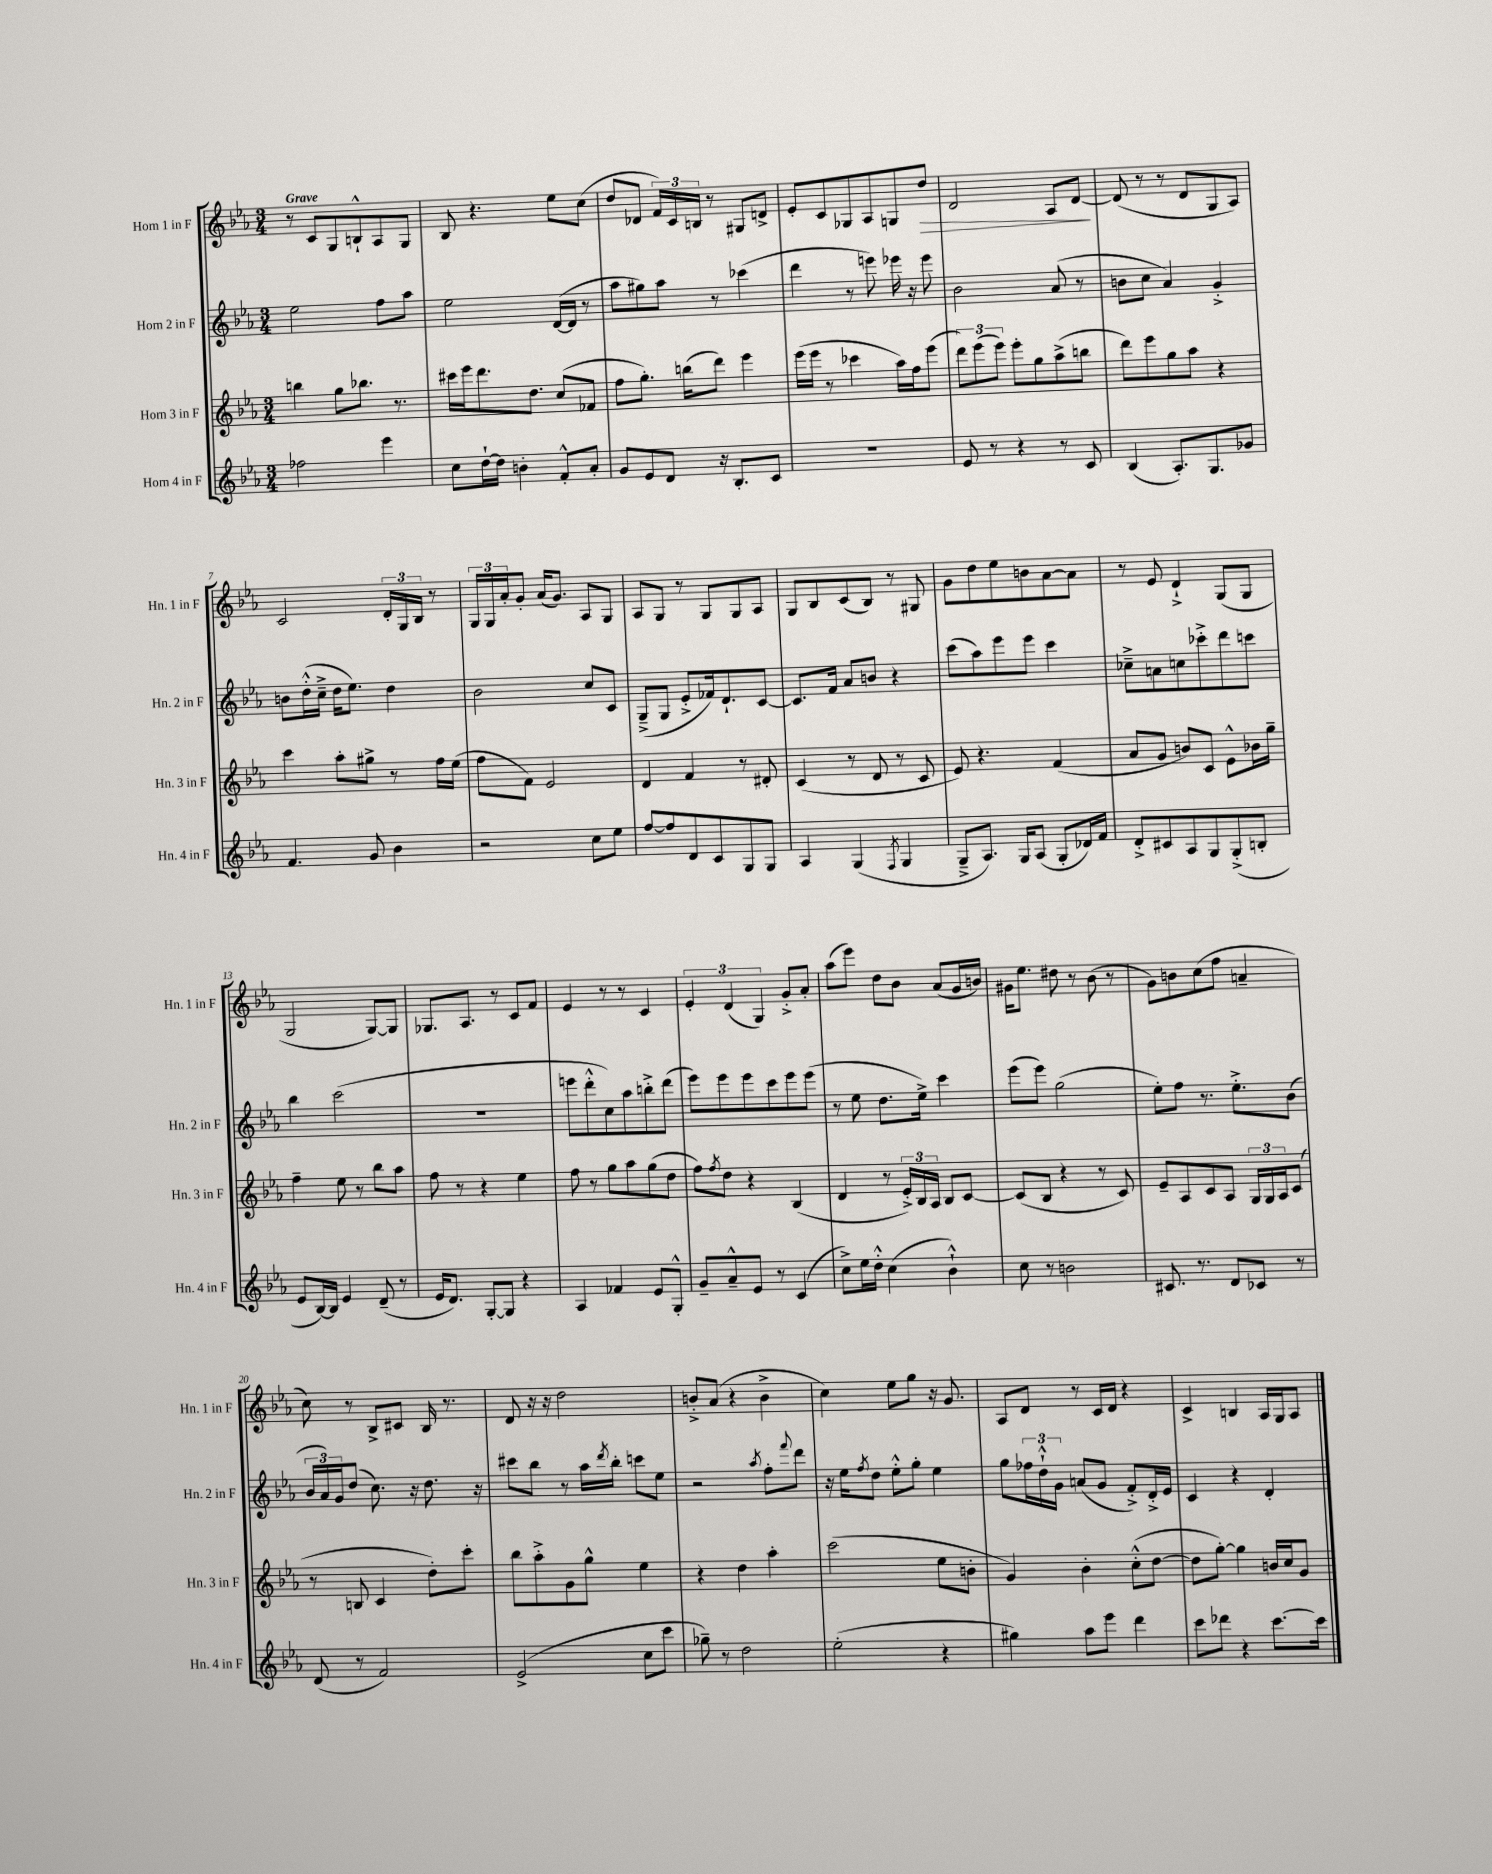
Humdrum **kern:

**kern	**kern	**kern	**kern	**dynam
*part4	*part3	*part2	*part1	*part1
*staff4	*staff3	*staff2	*staff1	*staff1
*I"Horn 4 in F	*I"Horn 3 in F	*I"Horn 2 in F	*I"Horn 1 in F	*
*I'Hn. 4 in F	*I'Hn. 3 in F	*I'Hn. 2 in F	*I'Hn. 1 in F	*
*clefG2	*clefG2	*clefG2	*clefG2	*
*k[b-e-a-]	*k[b-e-a-]	*k[b-e-a-]	*k[b-e-a-]	*
*M3/4	*M3/4	*M3/4	*M3/4	*
=1	=1	=1	=1	=1
!	!	!	!LO:TX:a:B:t=Grave	!
2ff-X\	4bbn\	2ee-\	8r	.
.	.	.	8c/L	.
.	8gg\L	.	8G/	.
.	8.bb-X\J	.	8Bn`^^/	.
4eee-\	.	8ff\L	8A-/	.
.	8.r	.	.	.
.	.	8aa-\J	8G/J	.
=2	=2	=2	=2	=2
8cc\L	16ccc#X\LL	2ee-\	8B-/	.
.	16eee-\J	.	.	.
[16dd`\L	8.ddd\	.	4.r	.
16dd\JJ]	.	.	.	.
4bn'\	.	.	.	.
.	8.dd\J	.	.	.
8f'^^/L	(8cc/L	([16d/LL	8ee-\L	.
.	.	16d/JJ]	.	.
8a-'/J	8f-X/J	8r	(8cc\J	.
=3	=3	=3	=3	=3
8g/L	8ff\L	8aa-\L	8dd/L	.
8e-/	8.gg'\J)	8gg#X\)	8d-X/J	.
8d/J	.	8aa-\J	24f/LL)	.
.	.	.	24c/	.
.	(16bbn\KL	.	.	.
.	.	.	24Bn/JJ	.
16r	8ddd\J)	8r	8r	.
8.B-'/L	.	.	.	.
.	4eee-\	(4ccc-X\	8G#X/L	.
8c/J	.	.	8dn^/J	.
=4	=4	=4	=4	=4
2.r	(16eee-\LL	4ddd\	8e-'/L	.
.	16eee-\JJ	.	.	.
.	8r	.	8c/	.
.	4ccc-X\	8r	8G-X/	.
.	.	8eeen\)	8A-/	.
.	16aa-\LL)	16eee-X\	8Gn/	.
.	16ff\J	16r	.	.
!	!	!	!	!LO:HP:b
.	(8eee-\J	8eee-\	8dd/J	>
=5	=5	=5	=5	=5
8e-/	12ddd\L)	2b-\	2d/	.
.	(12eee-\	.	.	.
8r	.	.	.	.
.	12eee-\J)	.	.	.
4r	8eee-'\L	.	.	.
.	8gg\	.	.	.
8r	(8aa-^\	(8a-/	8A-/L	.
8c/	8bbn\J	8r	[8d/J	.
.	.	.	.	]
=6	=6	=6	=6	=6
(4B-/	8ddd\L)	8bn\L	(8d/]	.
.	8eee-\	8cc\J	8r	.
8.A-'/L)	8gg\	4a-/)	8r	.
.	8aa-\J	.	8d/L	.
8.G/	.	.	.	.
.	4r	4g'^/	8G/	.
8g-X/J	.	.	8A-/J)	.
!!LO:LB:g=z
=7	=7	=7	=7	=7
4.f/	4ccc\	8bn\L	2c/	.
.	.	(16dd'^^\L	.	.
.	.	16cc~^\JJ	.	.
.	8aa-'\L	16dd\KL	.	.
.	.	8.ee-\J)	.	.
8g/	8gg#X^\J	.	.	.
4b-\	8r	4dd\	24d'/LL	.
.	.	.	24G/	.
.	.	.	24B-/JJ	.
.	16ff\LL	.	8r	.
.	(16ee-\JJ	.	.	.
=8	=8	=8	=8	=8
2r	8ff\L	2b-\	24G/LL	.
.	.	.	24G/	.
.	.	.	24a-'/J	.
.	8f\J)	.	8g'/J	.
.	2e-/	.	(16a-/KL	.
.	.	.	8.g/J)	.
8cc\L	.	8cc/L	8A-/L	.
8ee-\J	.	8c/J	8G/J	.
=9	=9	=9	=9	=9
[8ff/L	4d/	(8G~^/L	8A-/L	.
8ff/]	.	8G/J	8G/J	.
8d/	4f/	8e-'^/L	8r	.
8c/	.	16f-X/k)	8G/L	.
.	.	8.d`/	.	.
8G/	8r	.	8G/	.
8G/J	8d#X'/	[8c/J	8A-/J	.
=10	=10	=10	=10	=10
4A-/	(4c/	8.c/L]	8G/L	.
.	.	.	8B-/	.
.	.	16f/Jk	.	.
(4G/	8r	8a-/L	(8c/	.
.	8d/	8bn/J	8B-/J)	.
8qF/	.	.	.	.
4G/	8r	4r	8r	.
.	8c/	.	8G#X/	.
=11	=11	=11	=11	=11
8G~^/L	8e-/)	(8ccc\L	8g\L	.
8.A-/J)	4.r	8aa-\)	8dd\	.
.	.	8eee-\	8ee-\	.
16G/KL	.	.	.	.
(8A-/J	.	8eee-\J	8bn\	.
8G'/L	(4f/	4ccc\	[8a-\	.
16d-X/L)	.	.	8a-\J]	.
16f/JJ	.	.	.	.
=12	=12	=12	=12	=12
8d'^/L	8a-/L	8cc-X~^\L	8r	.
8c#X/	8g/J	8an\	8e-/	.
8A-/	8bn/L)	8ccn\	4d`^/	.
8G/	8c/J	8ccc-X'^\	.	.
(8G'^/	8e-^^\L	8ddd\	(8G/L	.
8Bn'/J	16b-X\L	8cccn\J	8G/J	.
.	16gg~\JJ	.	.	.
!!LO:LB:g=z
=13	=13	=13	=13	=13
8e-/L	4ff~\	4bb-\	2G/	.
[16B-/L)	.	.	.	.
16B-/JJ]	.	.	.	.
4e-/	8ee-\	(2ccc\	.	.
.	8r	.	.	.
(8d~/	8bb-\L	.	[8G/L)	.
8r	8aa-\J	.	8G/J]	.
=14	=14	=14	=14	=14
16e-/KL	8ff\	2.r	8.G-X/L	.
8.d/J)	.	.	.	.
.	8r	.	.	.
.	.	.	8.A-/J	.
[8G'/L	4r	.	.	.
8G/J]	.	.	8r	.
4r	4ee-\	.	8c/L	.
.	.	.	8f/J	.
=15	=15	=15	=15	=15
4A-/	8ff\	8eeen\L	4e-/	.
.	8r	8ddd'^^\	.	.
4f-X/	8gg\L	8cc\)	8r	.
.	8aa-\	8aa-\	8r	.
8e-/L	(8gg\	8bbn'^\	4c/	.
8G'^^/J	8dd\J	(8ddd\J	.	.
=16	=16	=16	=16	=16
8g~/L	8ff\L)	8eee-\L)	6e-'/	.
.	8qff/	.	.	.
8a-~^^/	8dd\J	8eee-\	.	.
.	.	.	(6d/	.
8e-/J	4r	8eee-\	.	.
.	.	.	6G/)	.
8r	.	8ccc\	.	.
(4c/	(4B-/	8eee-\	8g'^/L	.
.	.	(8eee-\J	8a-'/J	.
=17	=17	=17	=17	=17
8cc^\L)	4d/	8r	(8aa-\L	.
16ee-\L	.	8ee-\	8eee-\J)	.
16dd'^^\JJ	.	.	.	.
(4cc\	8r	8.dd\L	8dd\L	.
.	24e-'^/LL)	.	8b-\J	.
.	24B-/	.	.	.
.	.	16ee-^\Jk)	.	.
.	24A-/JJ	.	.	.
4b-`^^\)	8B-/L	4ccc\	(8a-/L	.
.	[8c/J	.	16g/L	.
.	.	.	16bn/JJ)	.
=18	=18	=18	=18	=18
8cc\	(8c/L]	(8eee-\L	16g#X\KL	.
.	.	.	8.ee-\J	.
8r	8B-/J	8eee-\J)	.	.
2bn\	4r	(2gg\	8dd#X\	.
.	.	.	8r	.
.	8r	.	(8b-\	.
.	8c/)	.	8r	.
=19	=19	=19	=19	=19
8.c#X/	8e-~/L	8ee-'\L)	8g\L)	.
.	8A-/	8ff\J	8bn\	.
8.r	.	.	.	.
.	8c/	8.r	(8cc\	.
8d/L	8A-/J	.	8ff\J	.
.	.	8.ee-'^\L	.	.
8c-X/J	24G/LL	.	4an~/	.
.	24G/	.	.	.
.	24A-/J	.	.	.
8r	(8c/J	(8b-\J	.	.
!!LO:LB:g=z
=20	=20	=20	=20	=20
(8d/	8r	24b-/LL	8cc\)	.
.	.	24a-/)	.	.
.	.	24g/J	.	.
8r	8Bn/	(8dd/J	8r	.
2f/)	4c/	8.cc\)	8B-^/L	.
.	.	.	8c#X/J	.
.	.	16r	.	.
.	8dd'\L)	8.dd\	16B-/	.
.	.	.	8.r	.
.	8ccc'\J	.	.	.
.	.	16r	.	.
=21	=21	=21	=21	=21
(2e-^/	8bb-\L	8ccc#X\L	8d/	.
.	8aa-'^\	8bb-\J	16r	.
.	.	.	16r	.
.	8g\	8r	2dd\	.
.	8gg^^\J	16aa-\LL	.	.
.	.	8qddd/	.	.
.	.	16bb-'\JJ	.	.
8cc\L	4ee-\	8cccn\L	.	.
8ccc\J	.	8ee-\J	.	.
=22	=22	=22	=22	=22
8gg-X~\)	4r	2r	8bn'^/L	.
8r	.	.	(8a-/J	.
2dd\	4dd\	.	4r	.
.	.	8qaa-/	.	.
.	4aa-'\	8ff'\L	4b^\	.
.	.	8qqfff/	.	.
.	.	8ddd\J	.	.
=23	=23	=23	=23	=23
(2ee-'\	(2ccc\	16r	4cc\)	.
.	.	16ee-\KL	.	.
.	.	8qff/	.	.
.	.	8dd\J	.	.
.	.	8ee-'^^\L	8ee-\L	.
.	.	8gg'\J	8gg\J	.
4r	8ee-\L	4ee-\	16r	.
.	.	.	8.g/	.
.	8bn'\J	.	.	.
=24	=24	=24	=24	=24
4gg#X\)	4g/)	8gg\L	8A-/L	.
.	.	24ff-X\L	8d/J	.
.	.	24dd`^^\	.	.
.	.	24g\JJ	.	.
8aa-\L	4b-'\	(8an/L	8r	.
8eee-\J	.	8g/J	16c/LL	.
.	.	.	16d/JJ	.
4ddd\	(8cc'^^\L	8f'^/L)	4r	.
.	[8dd\J	16d'^/L	.	.
.	.	16e-/JJ	.	.
=25	=25	=25	=25	=25
8ccc\L	8dd\L]	4c/	4c^/	.
8ddd-X\J	[8gg'\J)	.	.	.
4r	4gg\]	4r	4Bn/	.
[8.ccc\L	16bn/LL	4d'/	16A-/LL	.
.	16cc/J	.	16G/J	.
.	8g/J	.	8A-/J	.
16ccc\Jk]	.	.	.	.
==	==	==	==	==
*-	*-	*-	*-	*-
